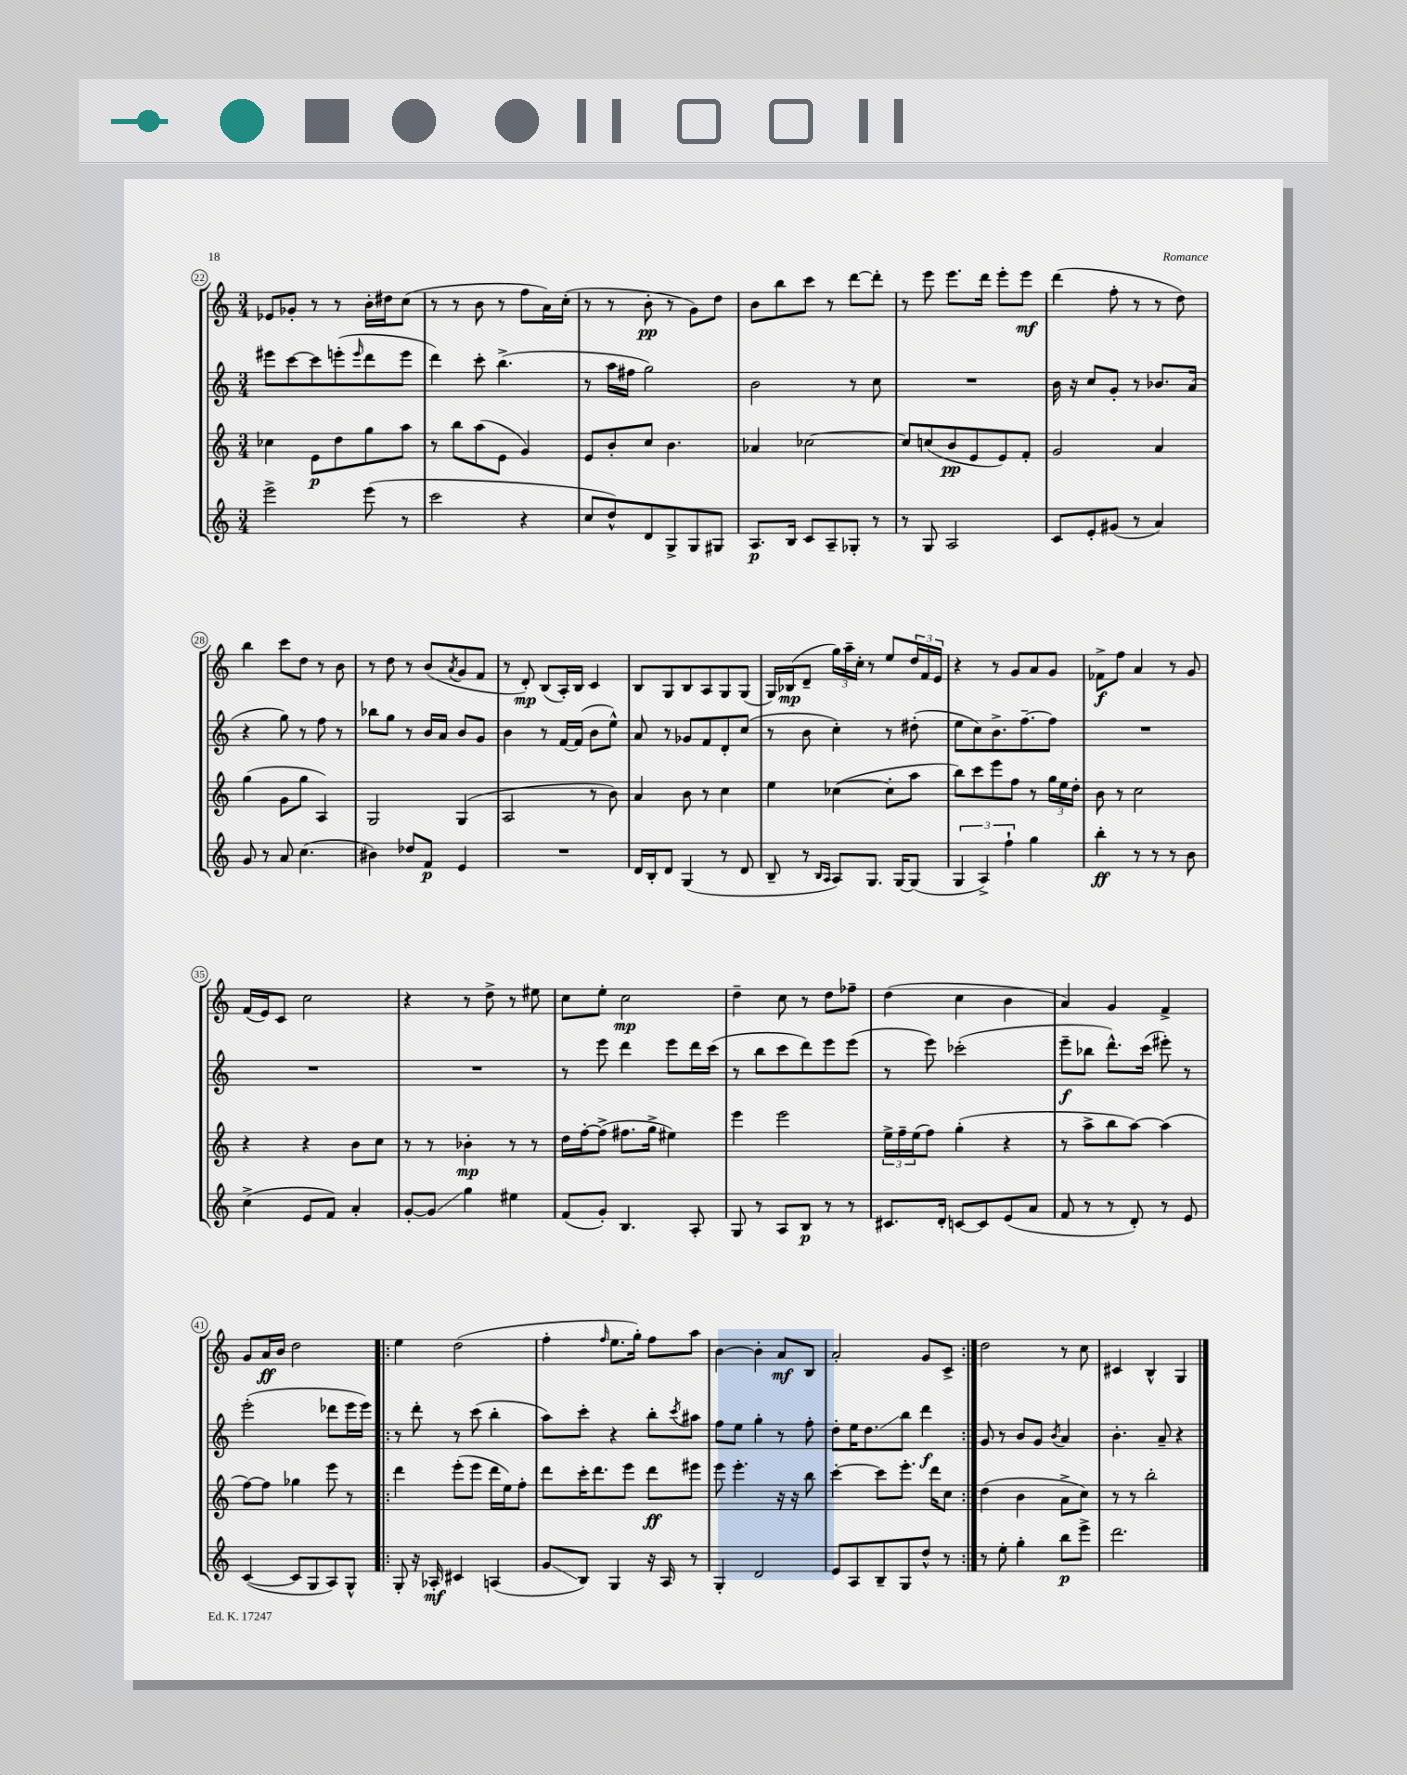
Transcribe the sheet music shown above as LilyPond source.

<<
\new StaffGroup <<
\new Staff = "s0" {
    \clef treble \key c \major \numericTimeSignature \time 3/4
    ees'8 ges'8-. r8 r8 b'16-. dis''16 c''8( |
    r8 r8 b'8 r8 f''8 a'16) c''16-.( |
    r8 r8 b'8-.\pp r8 g'8) d''8 |
    b'8 b''8 c'''8 r8 d'''8~ d'''8-. |
    r8 e'''8 e'''8. d'''16 e'''8-. e'''8\mf |
    d'''4( f''8-. r8 r8 d''8) |
    b''4 c'''8 d''8 r8 b'8 |
    r8 d''8 r8 b'8( \acciaccatura { a'8 } g'8 f'8 |
    r8 d'8-.\mp) b8( a16-.) b16 c'4 |
    b8 g8 b8 a8 g8 g8( |
    g16) bes16\mp( d'8-- \tuplet 3/2 { g''16) a''16-- c''16-. } r8 e''8 \tuplet 3/2 { d''16 f'16 e'16 } |
    r4 r8 g'8 a'8 g'8 |
    fes'8->\f f''8 a'4 r8 g'8 |
    f'16( e'16) c'8 c''2 |
    r4 r8 d''8-> r8 eis''8 |
    c''8 e''8-. c''2\mp |
    d''4-- c''8 r8 d''8 fes''8-- |
    d''4( c''4 b'4 |
    a'4) g'4 f'4-> |
    g'8 a'16\ff b'16 d''2 |
    \repeat volta 2 { e''4 d''2( |
    f''4-. \grace { f''16 } e''8. g''16-.) f''8 a''8 |
    b'4~ b'4-. a'8\mf b8 |
    a'2-. g'8 c'8-> | }
    d''2 r8 c''8 |
    cis'4 b4-^ g4 \bar "|." |
}
\new Staff = "s1" {
    \clef treble \key c \major \numericTimeSignature \time 3/4
    eis'''8 c'''8~ c'''8 e'''8-.( \grace { e'''16 } d'''8 e'''8 |
    d'''4) c'''8-. b''4.->( |
    r8 a''16 fis''16 g''2) |
    b'2 r8 c''8 |
    R2. |
    b'16 r16 c''8 g'8-. r8 bes'8. a'16( |
    r4 g''8) r8 f''8 r8 |
    bes''8 g''8 r8 b'16 a'16 b'8 g'8 |
    b'4 r8 f'16~ f'16( b'8 e''8-^) |
    a'8 r8 ges'8 f'8 d'8-. c''8( |
    r8 b'8 c''4-.) r8 dis''8-.( |
    e''8 c''8) b'8.-> f''8.~-- f''8 |
    R2. |
    R2. |
    R2. |
    r8 e'''8 d'''4 e'''8 d'''16 c'''16( |
    r8 b''8 c'''8 d'''8) e'''8 e'''8( |
    r8 e'''8) ces'''2-.( |
    e'''8--\f bes''8 d'''8.-^) c'''16( eis'''8-.) r8 |
    e'''2-.( des'''8 e'''16 e'''16) |
    \repeat volta 2 { r8 d'''8-. r8 c'''8( b''4-. |
    a''8) c'''8-. r4 b''8-. \acciaccatura { c'''8 } ais''8 |
    f''8 e''8 g''4-. r8 f''8-. |
    d''8-. e''16 d''8.\glissando b''8 d'''4\f | }
    g'8 r8 b'8 g'8 \acciaccatura { b'8 } a'4 |
    b'4.-. a'8-- r4 \bar "|." |
}
\new Staff = "s2" {
    \clef treble \key c \major \numericTimeSignature \time 3/4
    ces''4 e'8\p d''8 g''8 a''8 |
    r8 b''8 a''8( e'8 g'4) |
    e'8 b'8-. c''8 b'4. |
    aes'4 ces''2~ |
    ces''8 c''8( b'8\pp e'8 e'8) f'8-. |
    g'2 a'4 |
    g''4( g'8 g''8 a4) |
    g2 g4( |
    a2 r8 b'8) |
    a'4 b'8 r8 c''4 |
    e''4 ces''4~( ces''8-. a''8 |
    b''8) c'''8 e'''8 f''8 r8 \tuplet 3/2 { g''16 e''16 d''16-. } |
    b'8 r8 c''2 |
    r4 r4 b'8 c''8 |
    r8 r8 bes'4-.\mp r8 r8 |
    d''16 f''16~-. f''8->( fis''8. g''16-> eis''4) |
    e'''4 e'''2 |
    \tuplet 3/2 { e''16-> f''16-- e''16( } f''8) g''4-.( r4 |
    r8 a''8-> b''8 a''8~) a''4( |
    f''8~) f''8 ges''4 e'''8 r8 |
    \repeat volta 2 { d'''4 e'''8-.( e'''8 d'''16 e''16) f''8-. |
    d'''8 c'''16-. d'''8. e'''8 d'''8\ff eis'''8 |
    e'''8 e'''4.-. r16 r16 b''8 |
    c'''4~-. c'''8 e'''8.-. d'''16 c''8 | }
    d''4( b'4 a'8-> c''8) |
    r8 r8 b''2-. \bar "|." |
}
\new Staff = "s3" {
    \clef treble \key c \major \numericTimeSignature \time 3/4
    e'''2-> e'''8( r8 |
    c'''2 r4 |
    c''8 d''8-^) d'8 g8-> g8 gis8 |
    a8.\p b16 c'8 a8-- ges8-. r8 |
    r8 g8 a2 |
    c'8 e'8-. gis'8( r8 a'4) |
    g'8 r8 a'8 c''4.( |
    bis'4) des''8 f'8\p e'4 |
    R2. |
    d'16 b16-. d'8 g4( r8 d'8 |
    b8-- r8 \grace { b16 a16 } a8) g8. g16~ g8( |
    \tuplet 3/2 { g4 a4->) f''4-! } g''4 |
    b''4-.\ff r8 r8 r8 b'8 |
    c''4->( e'8 f'8) a'4-. |
    g'8~-. g'8\glissando g''4 eis''4 |
    f'8( g'8-.) b4. a8-. |
    g8 r8 a8 b8\p r8 r8 |
    cis'8. d'16-. c'8~ c'8 e'8( a'8 |
    f'8 r8 r8 d'8-.) r8 e'8 |
    c'4~( c'8 g8 a8) g8-^ |
    \repeat volta 2 { g8-. r16 aes16-.\mf cis'4 a4( |
    g'8\glissando b8) g4 r16 a16 r8 |
    g4-. d'2 |
    e'8 a8 b8-- g8 d''8-^ r8 | }
    r8 e''8-. g''4-. b''8\p e'''8-> |
    d'''2. \bar "|." |
}
>>
>>
\layout { \context { \Score currentBarNumber = #22 \override BarNumber.stencil = #(make-stencil-circler 0.1 0.3 ly:text-interface::print) } }
